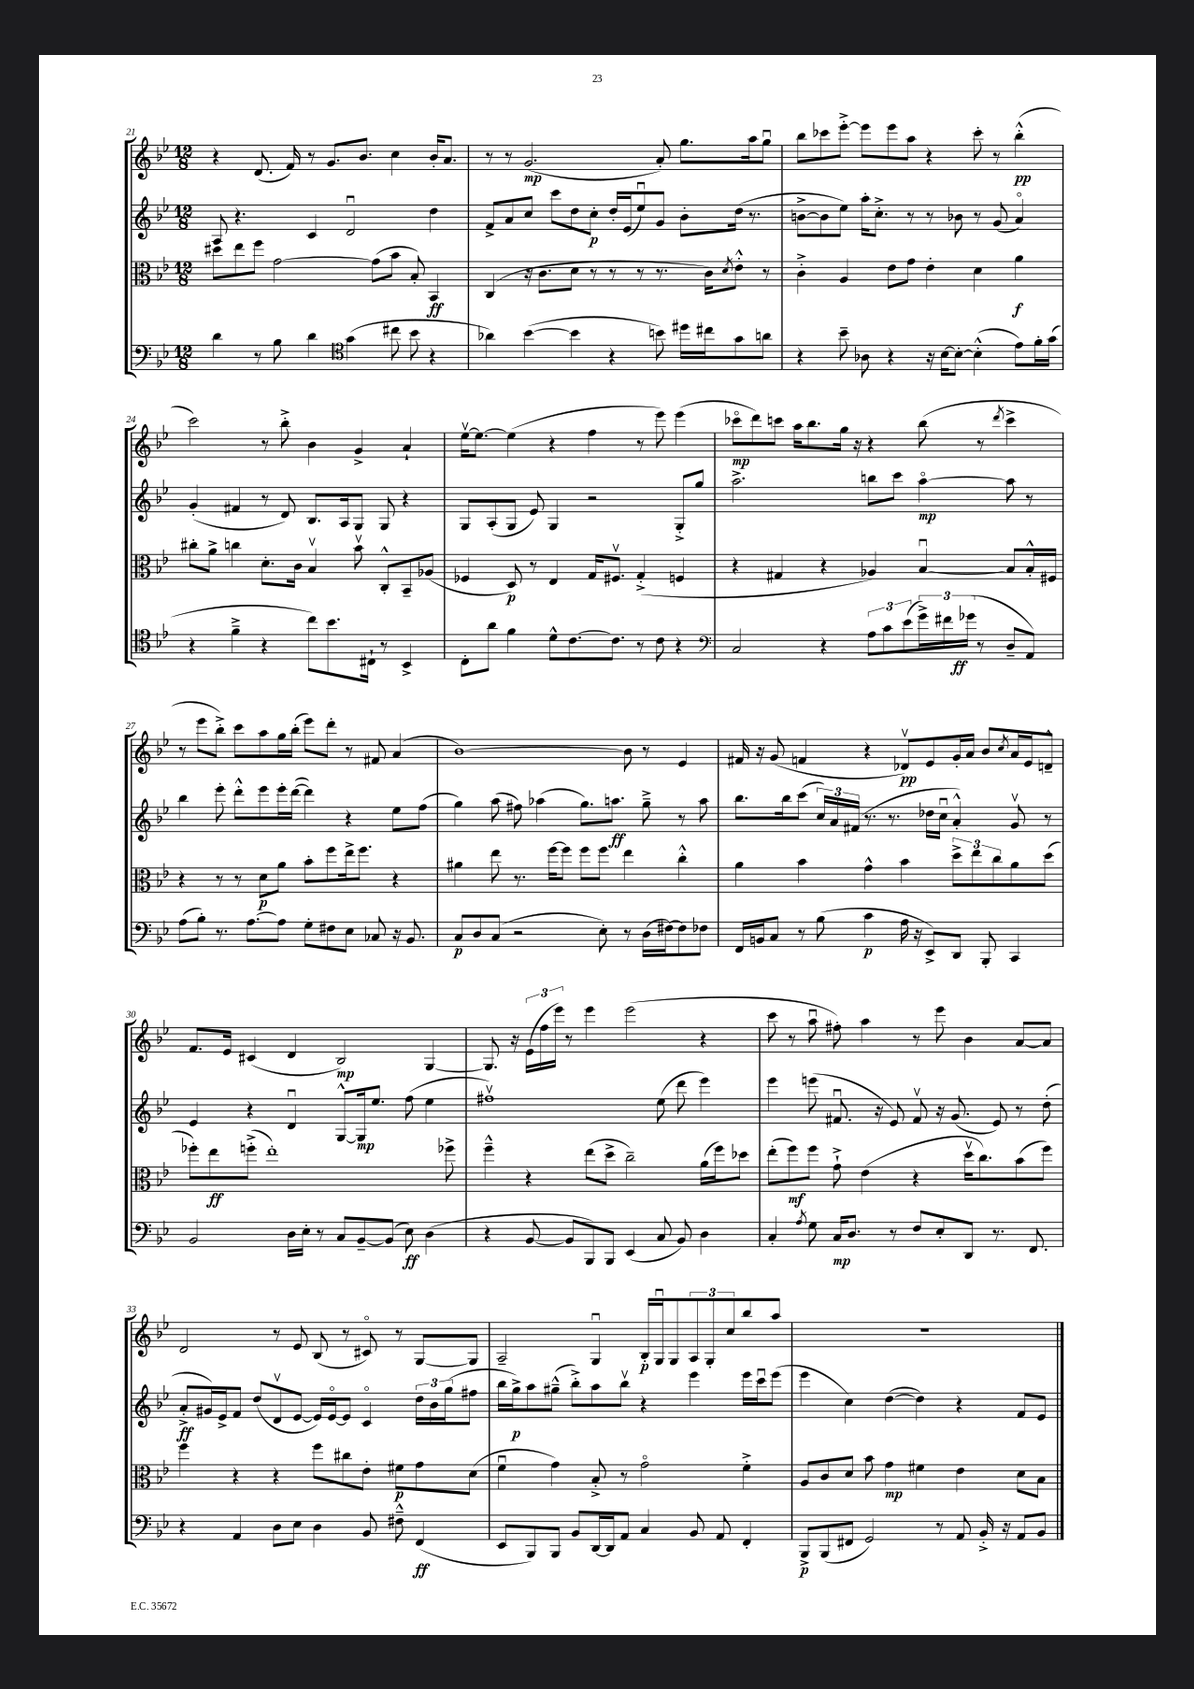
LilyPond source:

<<
\new StaffGroup <<
\new Staff = "s0" {
    \clef treble \key bes \major \numericTimeSignature \time 12/8
    r4 d'8.( f'16) r8 g'8. bes'8. c''4 bes'16-. a'8. |
    r8 r8 g'2.\mp( a'8-.) g''8. a''16 g''8\downbow |
    bes''8 ces'''8 ees'''8~-.-> ees'''8 ees'''8 a''8 r4 ces'''8-. r8 bes''4-.-^\pp( |
    c'''2) r8 bes''8-.-> bes'4 g'4-> a'4-! |
    ees''16~\upbow ees''8.~ ees''4( r4 f''4 r8 ees'''8) ees'''4( |
    ces'''8\flageolet\mp d'''8) c'''8 a''16 bes''8. g''16 r16 r4 bes''8( r8 \acciaccatura { d'''8 } c'''4-> |
    r8 ees'''8 bes''8-.->) c'''8 a''8 g''16 bes''16-.( ees'''8) d'''8-. r8 fis'8 a'4( |
    bes'1~) bes'8 r8 ees'4 |
    fis'16 r16 g'8( f'4 r4 des'8\upbow\pp) ees'8 g'16-. a'16 bes'8 \acciaccatura { c''8 } a'16 ees'16 d'8---^ |
    f'8. ees'16 cis'4( d'4 bes2\mp) g4~ |
    g8. r16 \tuplet 3/2 { ees'16( f''16 ees'''16) } r8 ees'''4 ees'''2( r4 |
    c'''8 r8 a''8\downbow fis''8-.) a''4 r8 ees'''8 bes'4 a'8~ a'8 |
    d'2 r8 ees'8 bes8( r8 cis'8\flageolet) r8 g8~ g8 |
    a2-- g4\downbow bes16-.\p g16\downbow g8 \tuplet 3/2 { a8 g8-. c''8 } bes''8 a''8 |
    R1. \bar "|." |
}
\new Staff = "s1" {
    \clef treble \key bes \major \numericTimeSignature \time 12/8
    a8 r4. c'4 d'2\downbow d''4 |
    f'8-> a'8 c''8 c'''8 d''8 c''8-.\p d''16-. ees'16( ees''8\downbow) g'8 bes'8-. d''16( r8. |
    b'8~-> b'8 ees''8) a''16-. c''8.-.-> r8 r8 bes'8 r8 g'8( a'4\flageolet) |
    g'4-.( fis'4 r8 d'8) bes8. a16 g8 g8 r4 |
    g8 a8-.( g8 ees'8) g4 r2 g8-.-> g''8 |
    a''2.-> b''8 c'''8 a''4~\flageolet\mp a''8 r8 |
    bes''4 ees'''8-. d'''8-.-^ ees'''8 ees'''16-. d'''16~( d'''4) r4 ees''8 f''8( |
    g''4) a''8( fis''8) aes''4( g''8.) a''8.\ff g''8---> r8 a''8 |
    bes''8. bes''16 c'''8( \tuplet 3/2 { c''16) a'16 fis'16( } r8. r8. des''16 c''16\downbow a'4-.-^) g'8\upbow r8 |
    ees'4 r4 d'4\downbow g8~-^ g16\mp ees''8. f''8( ees''4 |
    fis''1\upbow) ees''8( d'''8 ees'''4) |
    ees'''4 e'''8( fis'8.\downbow r16 ees'8) fis'8\upbow r16 g'8.( ees'8) r8 d''8-.( |
    a'8-.->\ff gis'16) ees'16-> f'8 d''8( d'8\upbow ees'8~ ees'16) ees'16~\flageolet ees'8 c'4\flageolet \tuplet 3/2 { d''16 bes'16 g''16( } fis''8 |
    bes''16 g''16->\p) a''8 gis''8---^( bes''8-.->) a''8 bes''8\upbow r4 ees'''4 ees'''16 c'''16\downbow ees'''8( |
    ees'''4 c''4) d''4~( d''4) r4 f'8 ees'8 \bar "|." |
}
\new Staff = "s2" {
    \clef alto \key bes \major \numericTimeSignature \time 12/8
    dis''8 ees''8 f''8 g'2~ g'8( bes'8 bes8-.) bes,4\ff |
    c4( r16 c'8. d'8 r8 r8 r8 r8. c'16) \acciaccatura { d'8 } ees'8-.-^ r8 |
    c'4-.-> a4 ees'8 g'8 ees'4-. d'4 a'4\f |
    cis''8-. a'8-> c''4 d'8.-. c'16 bes4\upbow bes'8\upbow c8-.-^ bes,8-- aes8( |
    fes4 d8\p) r8 ees4 g16 fis8.\upbow g4-.->( f4 |
    r4 gis4 r4 aes4) bes4~\downbow bes8 bes16-.-^ fis16 |
    r4 r8 r8 d'8\p a'8 bes'8-. f''8 ees''16-> f''8. r4 |
    ais'4 ees''8 r8. f''16~ f''8 f''8 f''8 ees''4 c''4-.-^ |
    a'4 bes'4 g'4-^ bes'4 \tuplet 3/2 { d''8-> ees''8 c''8 } a'8 d''8( |
    fes''8-.) ees''8\ff f''8-.->( ees''1-.) fes''8-> |
    f''4---^ r4 ees''8( d''8-> c''2--) a'16( f''16) des''8 |
    ees''8-.( f''8\mf) f''8 g'8-!-> ees'4( r4 d''16\upbow c''8.) bes'8( f''8) |
    f''4 r4 r4 f''8 cis''8 ees'8-. fis'8\p g'8 d'8( |
    f'4\downbow g'4) bes8-.-> r8 g'2\flageolet f'4-.-> |
    a8 c'8 d'8 bes'8 g'4\mp fis'4 ees'4 d'8 bes8 \bar "|." |
}
\new Staff = "s3" {
    \clef bass \key bes \major \numericTimeSignature \time 12/8
    d'4 r8 bes8 d'4 \clef tenor g'4( cis''8 bes'8 r4 |
    aes'4) bes'4~( bes'4 r4 b'8) dis''16 cis''16 g'8 a'8 |
    r4 bes'8-- aes8 r4 r16 bes16~ bes8~-. bes4-.-^( ees'8) f'16-. g'16( |
    r4 f'4---> r4 c''8) bes'8. cis16-! r8 bes,4-> |
    c8-. a'8 f'4 d'8-^ c'8.~ c'8. r8 c'8 r4 |
    \clef bass c2 r4 \tuplet 3/2 { a8 c'8 ees'8( } \tuplet 3/2 { g'16->) fis'16 ges'16\ff( } r8 d8-- a,8) |
    a8( bes8-.) r8. a8.~ a8 g8-. fis8 ees8 ces8 r16 bes,8. |
    c8\p d8 c8( r2 ees8-.) r8 d16( fis16~) fis8 fes8 |
    f,16 b,16 c8 r8 bes8( c'4\p a16 r16 ees,8->) d,8 bes,,8-. c,4 |
    bes,2 d16 ees16-. r8 c8 bes,8~-- bes,8( ees8\ff) d4( |
    r4 bes,8~ bes,8 bes,,8) bes,,8 ees,4( c8 bes,8) d4 |
    c4-. \acciaccatura { a8 } g8 c16\mp d8. r8 f8 ees8-. d,8 r8. f,8. |
    r4 a,4 d8 ees8 d4 bes,8 fis8---^ f,4\ff( |
    ees,8 bes,,8) bes,,8 bes,8 d,16~ d,16 a,8 c4 bes,8 a,8 f,4-. |
    bes,,8->\p bes,,8( fis,8 g,2) r8 a,8 bes,16-.-> r16 a,8 bes,8 \bar "|." |
}
>>
>>
\layout { \context { \Score currentBarNumber = #21 } }
